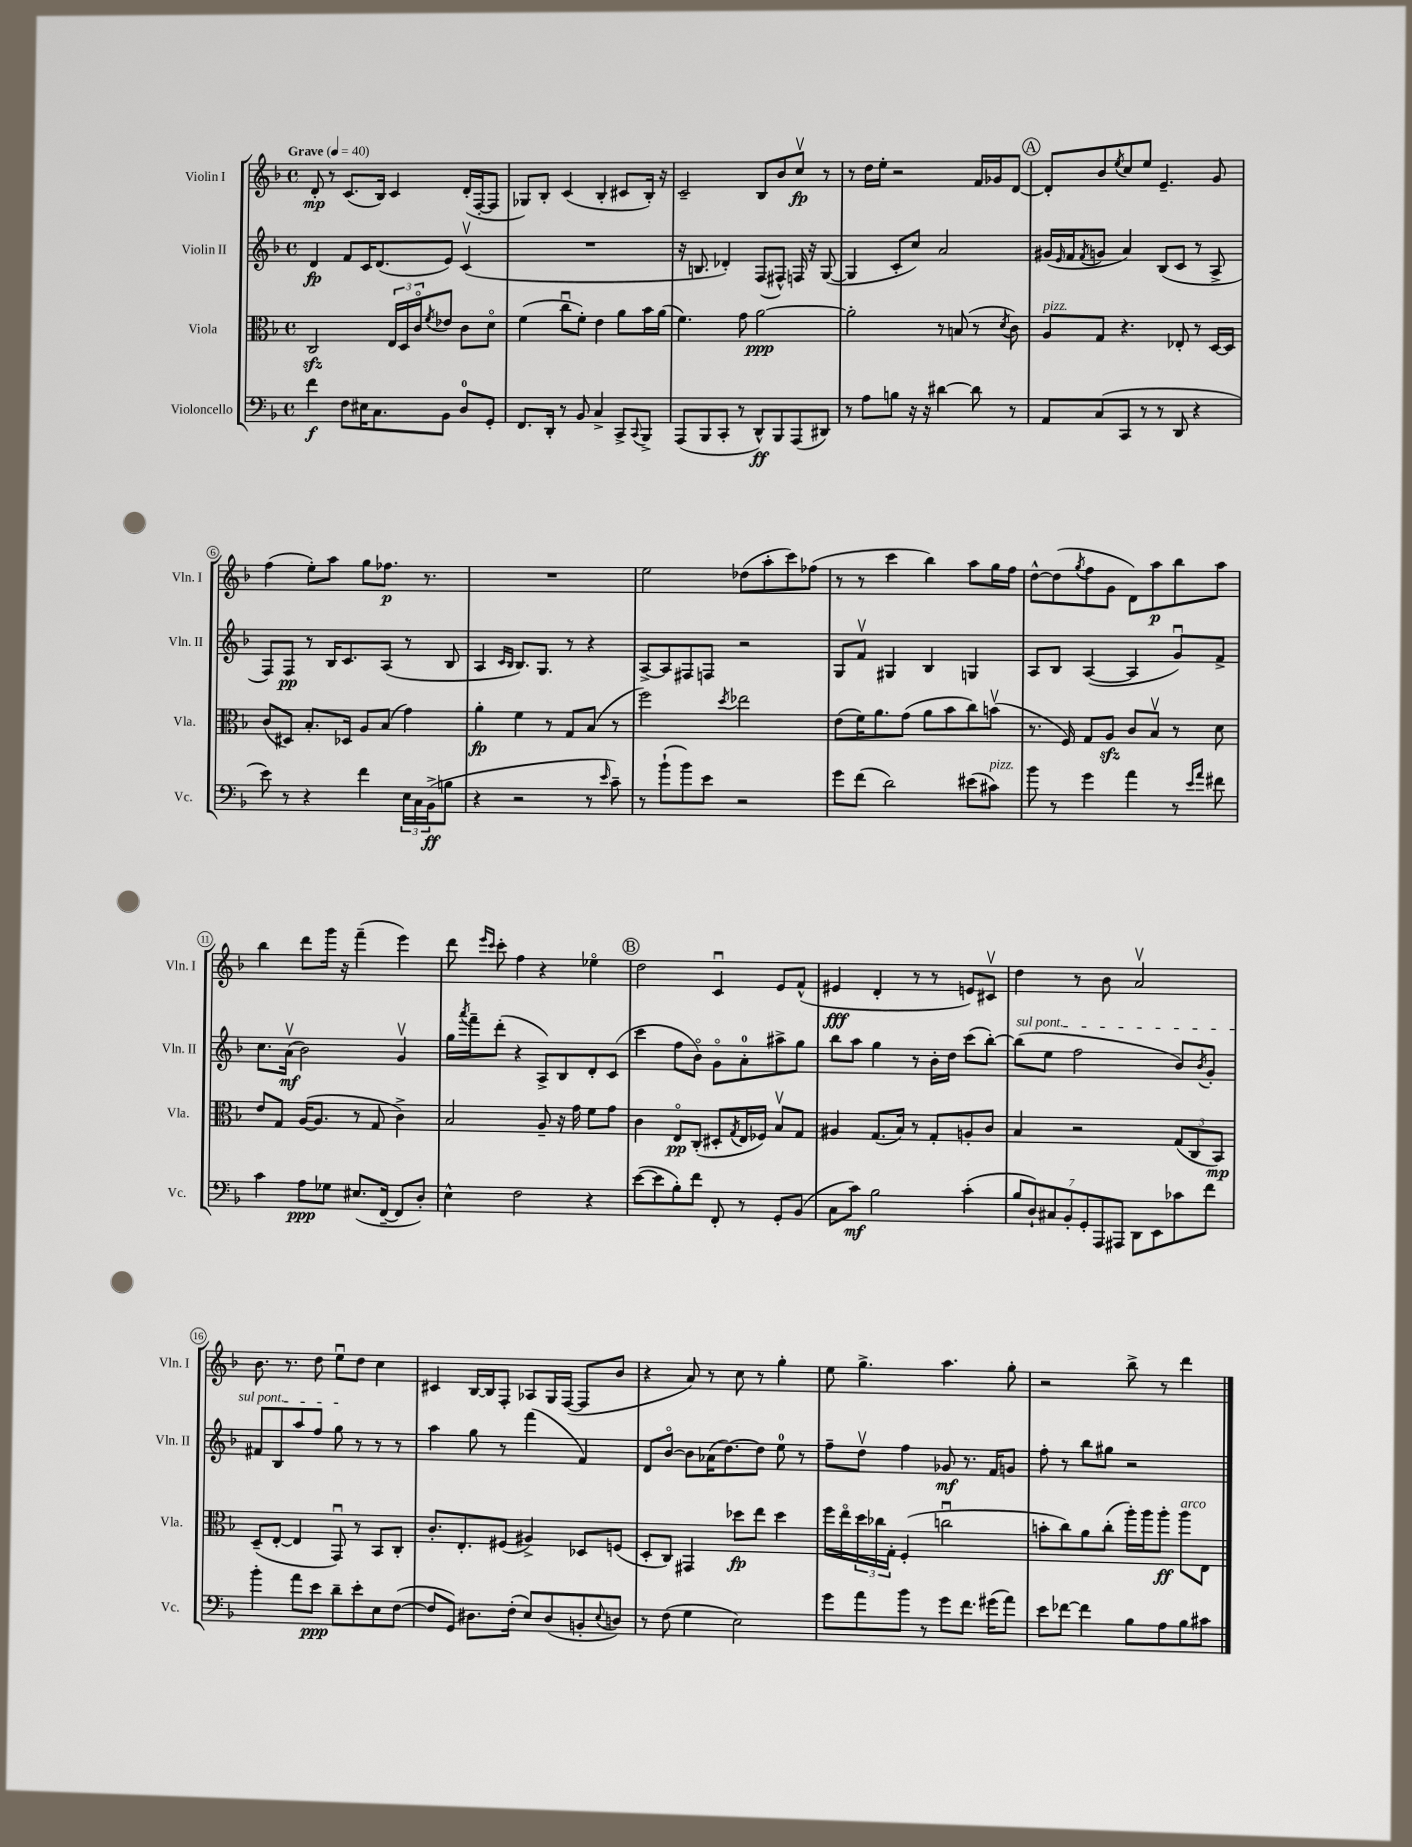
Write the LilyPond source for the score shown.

<<
\new StaffGroup <<
\new Staff = "s0" \with { instrumentName = "Violin I" shortInstrumentName = "Vln. I" } {
    \clef treble \key f \major \defaultTimeSignature \time 4/4 \tempo "Grave" 4 = 40
    d'8-.\mp r8 c'8.( bes16) c'4 d'16-.( f16~-. f8 |
    ges8) bes8-. c'4( bes4-. cis'8 bes16-.) r16 |
    c'2-- bes8 bes'8 c''8\upbow\fp r8 |
    r8 d''16 e''16-. r2 f'16 ges'16 d'8~ |
    \mark \markup { \circle "A" } d'8-. bes'8 \acciaccatura { e''8 } c''8 e''8 e'4.-- g'8 |
    f''4( e''8-.) a''8 g''8 fes''8.\p r8. |
    R1 |
    e''2 des''8( a''8-. c'''8) fes''8( |
    r8 r8 c'''4 bes''4) a''8 g''16 f''16 |
    d''8~-^ d''8( \acciaccatura { g''8 } f''8 g'8 d'8) a''8\p bes''8 a''8 |
    bes''4 d'''8 g'''16 r16 f'''4--( e'''4) |
    d'''8 \grace { e'''16 c'''16 } c'''8-. f''4 r4 ees''4\flageolet |
    \mark \markup { \circle "B" } d''2 c'4\downbow e'8 f'8-^( |
    eis'4\fff d'4-. r8 r8 e'8) cis'8\upbow |
    d''4 r8 bes'8 a'2\upbow |
    bes'8. r8. d''8 e''8\downbow d''8 c''4 |
    cis'4 bes16~ bes16 f8-. aes8 g16 f16~( f8 bes'8 |
    r4 a'8) r8 c''8 r8 g''4-. |
    e''8 g''4.-> a''4. g''8-. |
    r2 bes''8-> r8 d'''4 \bar "|." |
}
\new Staff = "s1" \with { instrumentName = "Violin II" shortInstrumentName = "Vln. II" } {
    \clef treble \key f \major \defaultTimeSignature \time 4/4
    d'4\fp f'8 c'16 d'8.( e'8) c'4\upbow( |
    R1 |
    r16 b8. des'4-.) f8( fis8-^) f16 r16 g8~( |
    g4 c'8-. c''8) a'2 |
    \mark \markup { \circle "A" } gis'16( \grace { e'16 } f'16 \acciaccatura { f'8 } g'8 a'4) bes8( c'8 r8 a8-> |
    f8) f8\pp r8 bes16 c'8. a8( r8 bes8 |
    a4 \grace { c'16 bes16 } bes8.) g8. r8 r4 |
    a8~-> a8 fis8 f8 r2 |
    g8 f'8\upbow gis4 bes4 g4 |
    a8 bes8 a4~( a4 g'8\downbow) f'8-> |
    c''8. a'16\upbow\mf( bes'2) g'4\upbow |
    g''16 \acciaccatura { a'''8 } f'''16-- d'''8-.( r4 a8->) bes8 d'8-. c'8( |
    \mark \markup { \circle "B" } c'''4 f''8 bes'8\flageolet) g'8\flageolet a'8-0-. ais''8-> g''8 |
    bes''8 a''8 g''4 r8 bes'16-. d''16 c'''8( bes''8~-.) |
    \once \override TextSpanner.bound-details.left.text = \markup { \italic "sul pont." } bes''8\startTextSpan( e''8 f''2 bes'8) \acciaccatura { bes'8 } g'8-. |
    fis'8 bes8 a''8 f''8 g''8\stopTextSpan r8 r8 r8 |
    a''4 g''8 r8 f'''4( f'4) |
    d'8 bes'8~\flageolet bes'8 aes'16( d''8.~) d''8 e''8-0 r8 |
    f''8-- d''8\upbow f''4 ges'8\mf r8. f'16 g'8 |
    f''8-. r8 bes''8 gis''8 r2 \bar "|." |
}
\new Staff = "s2" \with { instrumentName = "Viola" shortInstrumentName = "Vla." } {
    \clef alto \key f \major \defaultTimeSignature \time 4/4
    c2\sfz \tuplet 3/2 { e16 d16 c'16\flageolet } \acciaccatura { f'8 } ees'8 c'8 d'8\flageolet |
    f'4( c''8\downbow f'8-.) e'4 a'8 bes'16 a'16( |
    f'4.) g'8 a'2~\ppp |
    a'2-. r8 b8( r8 \acciaccatura { d'8 } c'8) |
    \mark \markup { \circle "A" } a8^\markup { \italic "pizz." } g8 r4. ees8-. r8 d16~ d16 |
    c'8( dis8) bes8.-. des16 a8 bes8( g'4) |
    a'4-.\fp f'4 r8 g8 bes8( r8 |
    f''2) \acciaccatura { d''8 } ees''2 |
    e'8( f'16) a'8. g'8( a'8 bes'8 c''8) b'8\upbow( |
    r8. f16) g8 a8\sfz c'8 bes8\upbow r8 d'8 |
    e'8 g8 a16~( a8. r8 g8 c'4->) |
    bes2 a8-- r16 g'16 f'8 g'8 |
    \mark \markup { \circle "B" } c'4 e8\flageolet\pp c8-.( dis8-. \acciaccatura { g8 } e16 fes16) bes8\upbow g8 |
    ais4 g8.( bes16) r8 g8-. a8-. c'8 |
    bes4 r2 \tuplet 3/2 { g8( c8 bes,8\mp) } |
    d8--( e8~-. e4 g,8\downbow) r8 bes,8 c8-. |
    c'8.-. e8.-. fis8( ais4->) des8 f8( |
    d8-. c8) gis,4 des''8\fp e''8 des''4 |
    f''16 e''16\flageolet \tuplet 3/2 { d''16 ces''16 g16-. } f4-.( c''2\downbow |
    b'8-. c''8) a'8 c''8-.( a''16-.) a''16 a''8-.\ff a''8^\markup { \italic "arco" } e8 \bar "|." |
}
\new Staff = "s3" \with { instrumentName = "Violoncello" shortInstrumentName = "Vc." } {
    \clef bass \key f \major \defaultTimeSignature \time 4/4
    f'4\f f8 eis16 c8. bes,8 d8-0 g,8-. |
    f,8. d,16-. r8 bes,8 c4-> c,8-> \appoggiatura { c,8 } bes,,8-> |
    a,,8( bes,,8 c,8-. r8 d,8-^\ff) bes,,8 a,,8( dis,8) |
    r8 a8 b8 r16 r16 dis'4~ dis'8 r8 |
    \mark \markup { \circle "A" } a,8 c8( c,8 r8 r8 d,8 r4 |
    e'8) r8 r4 f'4 \tuplet 3/2 { e16 c16 bes,16->\ff( } b8 |
    r4 r2 r8 \grace { e'16 } c'8--) |
    r8 bes'8-!( bes'8) e'8 r2 |
    g'8 f'8( d'2) eis'8( cis'8^\markup { \italic "pizz." }) |
    bes'8 r8 g'4 a'4 r8 \grace { e'16 a'16 } fis'8 |
    c'4 a8\ppp ges8 eis8.( f,16~-- f,8 d8-.) |
    e4-^ f2 r4 |
    \mark \markup { \circle "B" } e'8~( e'8 bes8-.) f'8 f,8-. r8 g,8-. bes,8( |
    c8 c'8\mf) bes2 c'4-.( |
    \tuplet 7/4 { bes8 d8-!) cis8 bes,8-. g,8-. a,,8 ais,,8 } d,8 e,8 ces'8 f'8 |
    bes'4-. a'8 e'8\ppp d'8-- e'8-. e8 f8~( |
    f8 g,8) dis8. f16-.( e8) dis8( b,8-. \appoggiatura { e8 } d8) |
    r8 f8( g4 e2) |
    g'8 a'8 bes'8 r8 g'8 f'8. gis'16( a'8) |
    e'8 fes'8~ fes'4 bes8 a8 bes8 cis'8 \bar "|." |
}
>>
>>
\layout { \context { \Score \override BarNumber.stencil = #(make-stencil-circler 0.1 0.3 ly:text-interface::print) } }
